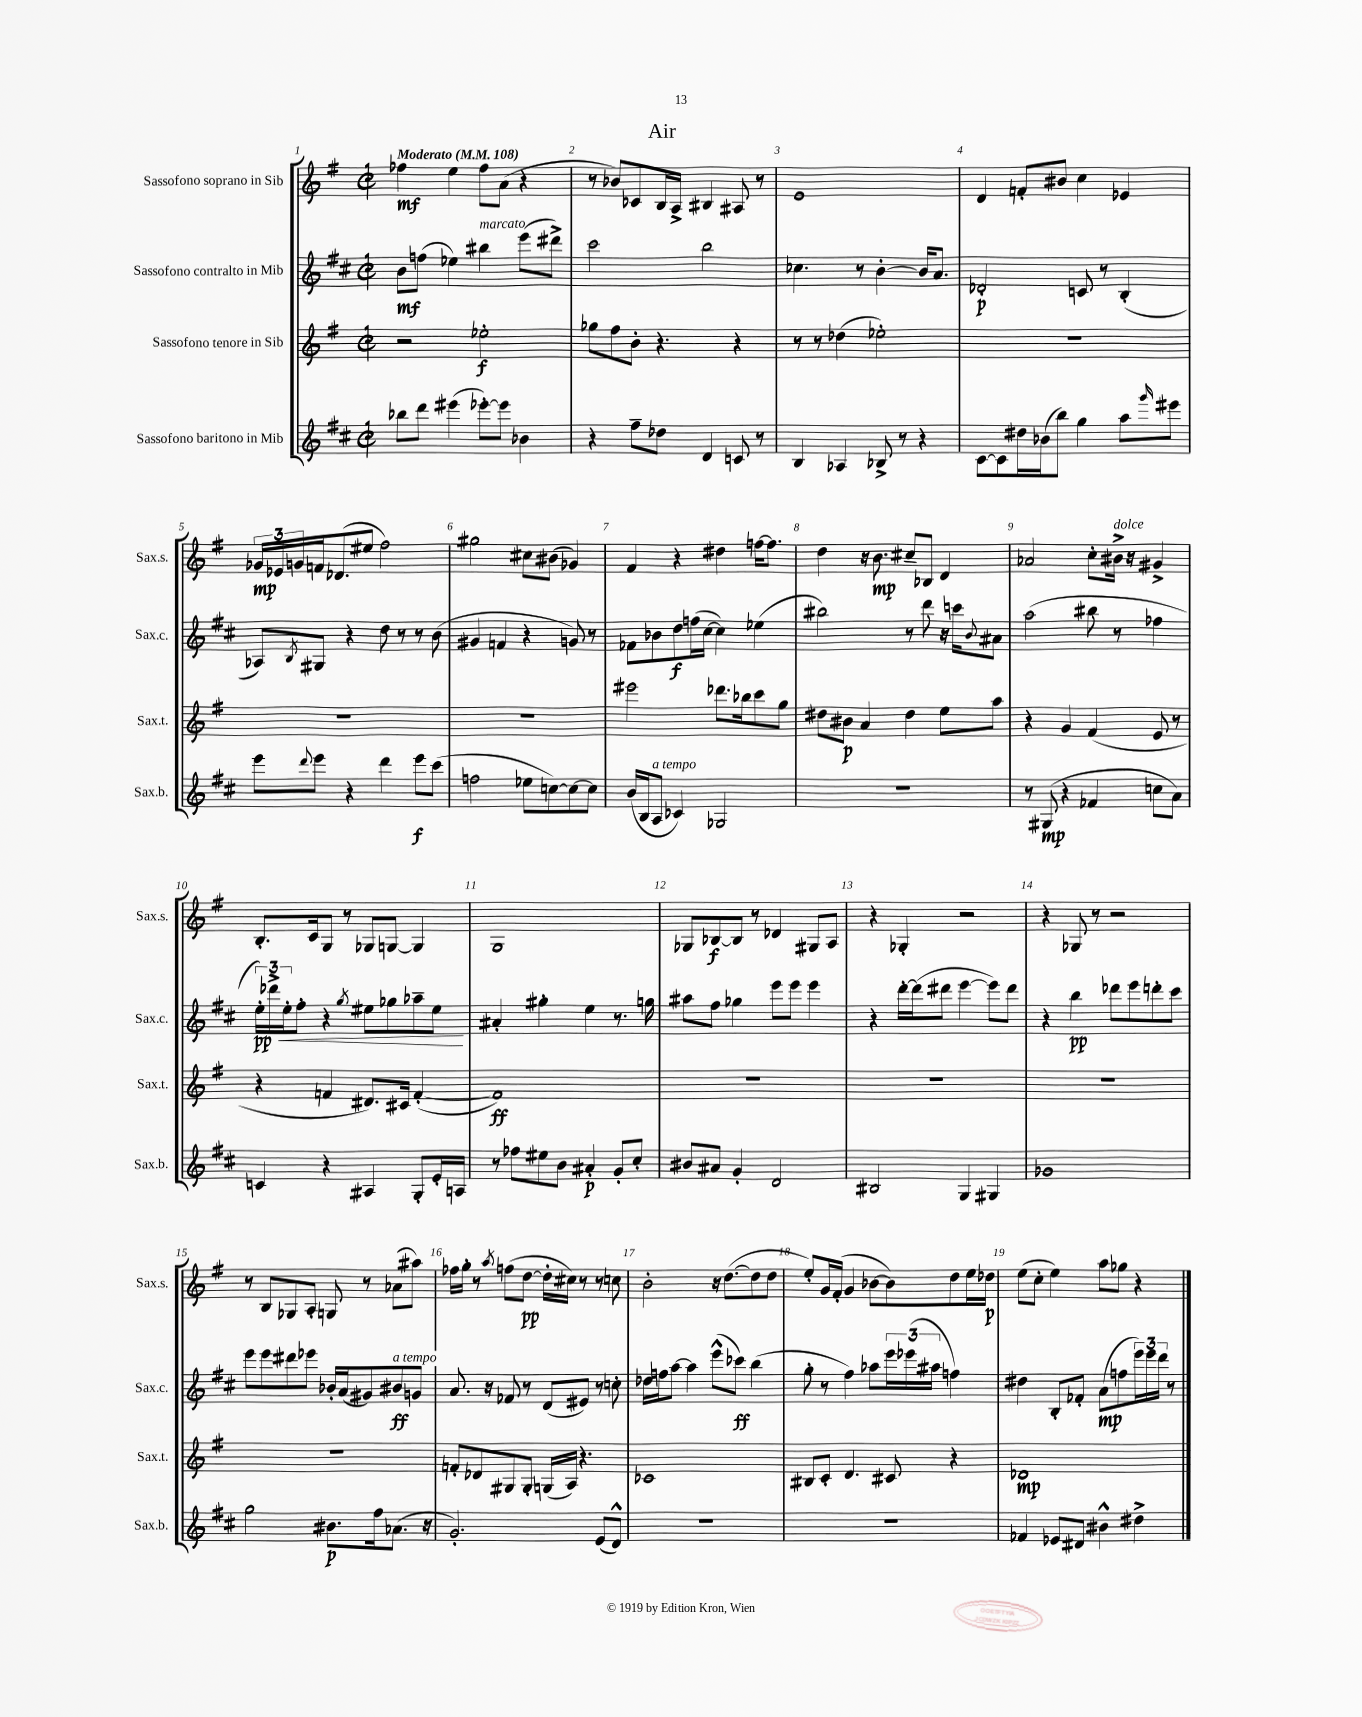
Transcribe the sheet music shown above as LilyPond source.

\header { title = "Air" }
<<
\new StaffGroup <<
\new Staff = "s0" \with { instrumentName = "Sassofono soprano in Sib" shortInstrumentName = "Sax.s." } {
    \clef treble \key g \major \defaultTimeSignature \time 2/2 \tempo "Moderato" 4 = 108
    fes''4\mf e''4 fes''8 a'8( r4 |
    r8 bes'8) ces'8 b16 a16-> bis4 ais8 r8 |
    e'1 |
    d'4 f'8-. bis'8 c''4 ees'4 |
    \tuplet 3/2 { ges'16\mp ees'16 g'16 } f'16 des'8.( eis''8 fis''2) |
    gis''2 cis''8 bis'8( ges'4) |
    fis'4 r4 dis''4 f''16~ f''8. |
    d''4 r16 b'8.\mp cis''8-- bes8 d'4 |
    aes'2 c''8-. bis'16->^\markup { \italic "dolce" } r16 gis'4-> |
    b8.-. c'16 g8 r8 ges8 g8~ g4 |
    g1 |
    ges8 bes8~\f bes8 r8 des'4 gis8 a8 |
    r4 ges4-. r2 |
    r4 ges8 r8 r2 |
    r8 b8 ges8 a8-. g8 r8 aes'8( ais''8) |
    fes''16 g''16-. r8 \acciaccatura { a''8 } f''8( d''8~\pp d''16-. cis''16) r8 r8 c''8 |
    b'2-. r16 d''8.~( d''8 d''8 |
    e''8-.) g'16 fis'16-.( g'4 bes'8~ bes'8) d''8 e''16 des''16\p |
    e''8( c''8-. e''4) a''8 ges''8 r4 \bar "|." |
}
\new Staff = "s1" \with { instrumentName = "Sassofono contralto in Mib" shortInstrumentName = "Sax.c." } {
    \clef treble \key d \major \defaultTimeSignature \time 2/2
    b'8\mf f''8( ees''4) bis''4^\markup { \italic "marcato" } e'''8( dis'''8->) |
    cis'''2 b''2 |
    ces''4. r8 b'4~-. b'16 a'8. |
    des'2-.\p c'8 r8 b4-.( |
    aes8) \acciaccatura { b8 } gis8 r4 d''8 r8 r8 b'8( |
    gis'4 f'4 r4 g'8) r8 |
    fes'8 bes'8 d''8\f f''16( cis''16~ cis''4) ees''4( |
    bis''2) r8 d'''8 r16 c'''16 \appoggiatura { b'8 } ais'8 |
    a''2( bis''8 r8 fes''4 |
    \tuplet 3/2 { e''16-.\pp) des'''16-> e''16-.\< } fis''8-. r4 \acciaccatura { g''8 } eis''8 ges''8 aes''8-- eis''8\! |
    ais'4-. gis''4-. e''4 r8. g''16 |
    ais''8 fis''8 ges''4 e'''8 e'''8 e'''4 |
    r4 d'''16~-. d'''16( dis'''8 e'''4~ e'''8) dis'''8 |
    r4 b''4\pp des'''8 e'''8 d'''8-. cis'''8 |
    e'''8 e'''8 dis'''8 ees'''8 bes'16-. a'16( gis'8) bis'8\ff^\markup { \italic "a tempo" } g'8 |
    a'8. r16 fes'8 r8 d'8( eis'8) r8 c''8-. |
    des''16 f''16 a''8~ a''4 e'''8-^( ces'''8\ff) b''4( |
    g''8-. r8 fis''4) aes''8 \tuplet 3/2 { e'''16 ees'''16( ais''16 } f''4) |
    dis''4 b8-. fes'8-. a'8\mp( f''8 \tuplet 3/2 { e'''16) e'''16 d'''16 } r8 \bar "|." |
}
\new Staff = "s2" \with { instrumentName = "Sassofono tenore in Sib" shortInstrumentName = "Sax.t." } {
    \clef treble \key g \major \defaultTimeSignature \time 2/2
    r2 ees''2-.\f |
    ges''8 fis''8 b'8-. r4. r4 |
    r8 r8 des''4( ees''2-.) |
    R1 |
    R1 |
    R1 |
    eis'''2 des'''8. bes''16 c'''8 g''8 |
    dis''8 bis'8\p a'4 dis''4 e''8 a''8 |
    r4 g'4 fis'4( e'8 r8 |
    r4 f'4 dis'8.) cis'16 f'4~-.( |
    f'1\ff) |
    R1 |
    R1 |
    R1 |
    r1 |
    f'8-. des'8 gis8 gis8-. g16( a16) r4. |
    ces'1 |
    bis8 c'8-. d'4. cis'8 r4 |
    des'1\mp \bar "|." |
}
\new Staff = "s3" \with { instrumentName = "Sassofono baritono in Mib" shortInstrumentName = "Sax.b." } {
    \clef treble \key d \major \defaultTimeSignature \time 2/2
    bes''8 d'''8 eis'''4( ees'''8~-.) ees'''8 bes'4 |
    r4 fis''8-- des''8 d'4 c'8 r8 |
    b4 aes4 bes8-> r8 r4 |
    cis'8~ cis'8 dis''16 bes'16( b''8) g''4 a''8 \grace { g'''16 } eis'''8 |
    e'''8 \appoggiatura { d'''8 } e'''8 r4 d'''4 e'''8\f cis'''8( |
    f''2 ees''8 c''8~) c''8~ c''8 |
    b'16( b16 a8^\markup { \italic "a tempo" } ces'4) ges2 |
    R1 |
    r8 gis8\mp( r4 fes'4 c''8 a'8) |
    c'4 r4 ais4 g8-. e'16-. a16 |
    r8 fes''8 eis''8 b'8 ais'4-.\p g'8-. cis''8-. |
    bis'8 ais'8 g'4-. d'2 |
    bis2 g4 gis4 |
    ges'1 |
    g''2 bis'8.\p fis''16 aes'8.( r16 |
    g'2.-.) e'8( d'8-^) |
    R1 |
    R1 |
    fes'4 ees'8 dis'8 bis'4-^ dis''4-> \bar "|." |
}
>>
>>
\layout { \context { \Score \override BarNumber.break-visibility = ##(#f #t #t) barNumberVisibility = #all-bar-numbers-visible } }
